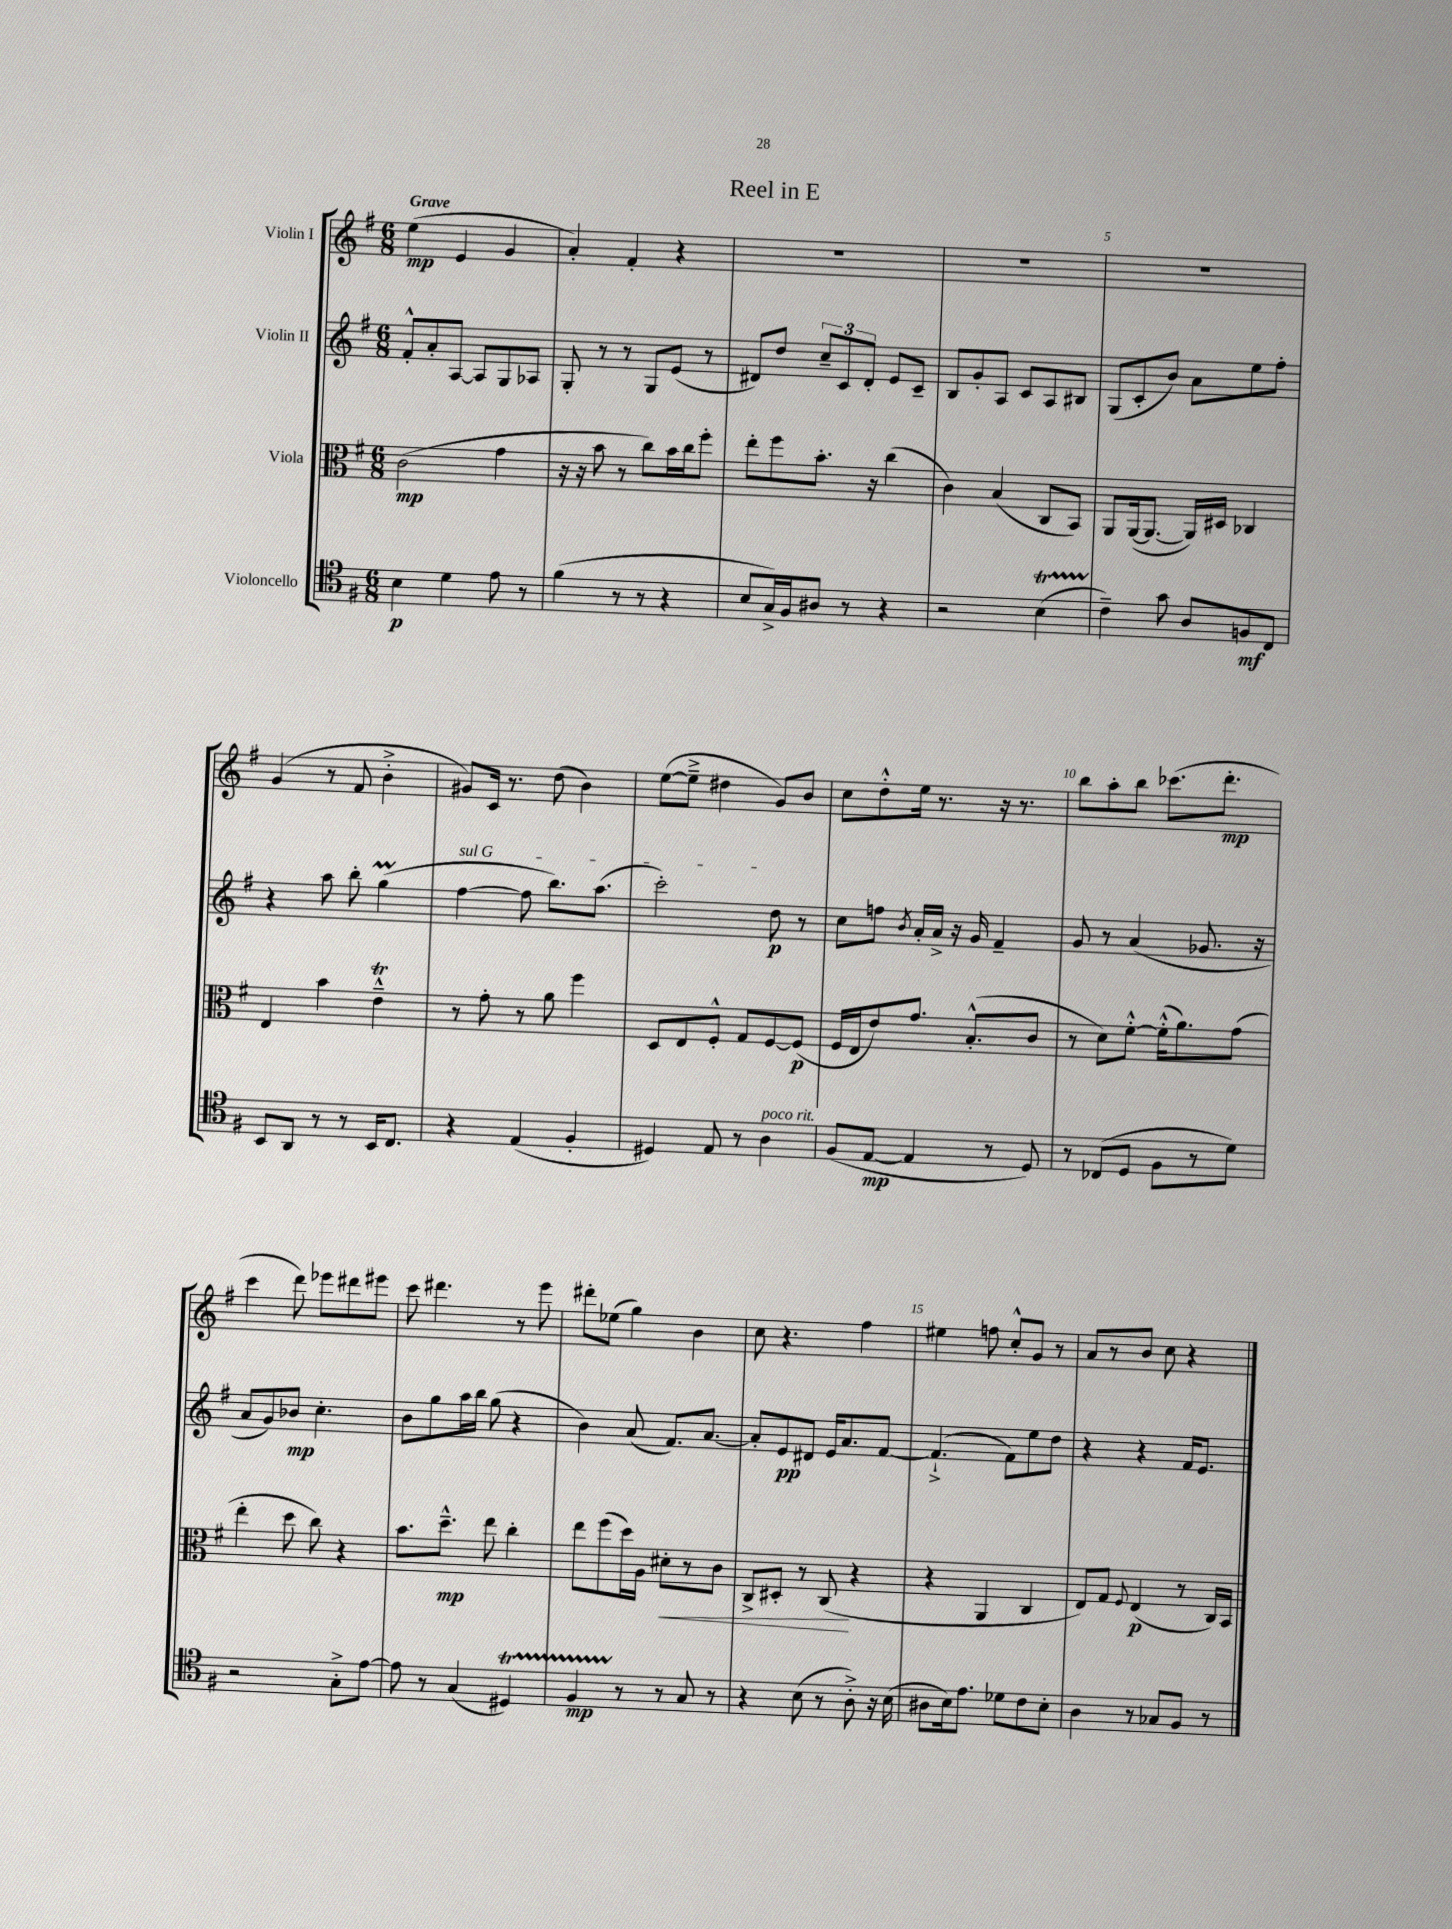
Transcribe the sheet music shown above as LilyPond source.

\header { title = "Reel in E" }
<<
\new StaffGroup <<
\new Staff = "s0" \with { instrumentName = "Violin I" } {
    \clef treble \key g \major \numericTimeSignature \time 6/8 \tempo "Grave"
    \autoBeamOff e''4\mp( e'4 g'4 |
    a'4-.) fis'4-. r4 |
    R2. |
    R2. |
    R2. |
    g'4( r8 fis'8 b'4-.-> |
    gis'8[) c'16] r8. d''8( b'4) |
    e''8[~( e''8]---> dis''4 g'8[) b'8] |
    c''8[ d''8-.-^ e''16] r8. r16 r8. |
    b''8[ a''8-. b''8] ces'''8.[( d'''8.]-.\mp |
    c'''4 d'''8) ees'''8[ dis'''8 eis'''8] |
    c'''8 dis'''4. r8 e'''8 |
    dis'''8[-. ees''8]( g''4) b'4 |
    c''8 r4. fis''4 |
    eis''4 f''8 c''8[-.-^ g'8] r8 |
    a'8[ r8 b'8] c''8 r4 \bar "|." |
}
\new Staff = "s1" \with { instrumentName = "Violin II" } {
    \clef treble \key g \major \numericTimeSignature \time 6/8
    \autoBeamOff fis'8[-.-^ a'8-. a8]~ a8[ g8 aes8] |
    g8-. r8 r8 g8[ e'8]( r8 |
    dis'8[) d''8] \tuplet 3/2 { c''8[-- c'8 dis'8]-. } e'8[ c'8]-- |
    b8[ g'8-. a8] c'8[ a8 bis8] |
    g8[( c'8-. b'8]) a'8[ e''8 fis''8]-. |
    r4 a''8 b''8-. g''4\prall( |
    \once \override TextSpanner.bound-details.left.text = \markup { \italic "sul G" } fis''4~\startTextSpan fis''8 b''8.[) a''8.]( |
    c'''2-.) d''8\p\stopTextSpan r8 |
    c''8[ f''8] \acciaccatura { b'8 } a'16[-. a'16]-> r16 g'16 fis'4-- |
    g'8 r8 a'4( ges'8. r16 |
    a'8[ g'8) bes'8]\mp c''4.-. |
    b'8[ g''8 a''16 b''16] g''8( r4 |
    b'4) a'8( fis'8.[) a'8.]~ |
    a'8[-. e'8\pp dis'8] e'16[ a'8. fis'8]~ |
    fis'4.-!->( fis'8[) e''8 d''8] |
    r4 r4 fis'16[ e'8.] \bar "|." |
}
\new Staff = "s2" \with { instrumentName = "Viola" } {
    \clef alto \key g \major \numericTimeSignature \time 6/8
    \autoBeamOff c'2\mp( g'4 |
    r16 r16 b'8 r8 c''8[) b'16 c''16 fis''8]-. |
    e''8[-. fis''8 b'8.]-. r16 c''4( |
    c'4) b4( c8[ b,8]) |
    a,8[ a,16~( a,8.]~ a,16[) dis16] ces4 |
    e4 b'4 e'4---^\trill |
    r8 g'8-. r8 a'8 fis''4 |
    d8[ e8 fis8]-.-^ g8[ fis8~ fis8]\p( |
    fis16[ e16 e'8) g'8.] b8.[-.-^( c'8] |
    r8 d'8[) fis'8]~-.-^ fis'16[-.-^( a'8.) g'8]( |
    e''4-. d''8 c''8) r4 |
    b'8.[ d''8.]---^\mp e''8 c''4-. |
    e''8[ fis''8( d''16) a16] dis'8[-.\< r8 c'8] |
    c8[-> dis8]-. r8 c8\!( r4 |
    r4 a,4 c4 |
    e8[) g8] \appoggiatura { fis8 } e4\p( r8 c16[) b,16] \bar "|." |
}
\new Staff = "s3" \with { instrumentName = "Violoncello" } {
    \clef tenor \key g \major \numericTimeSignature \time 6/8
    \autoBeamOff b4\p d'4 e'8 r8 |
    fis'4( r8 r8 r4 |
    b8[ g16->) fis16 ais8] r8 r4 |
    r2 b4\startTrillSpan( |
    c'4--\stopTrillSpan) g'8 a8[ f8\mf c8] |
    b,8[ a,8] r8 r8 b,16[ c8.] |
    r4 e4( fis4-. |
    dis4) e8 r8 a4^\markup { \italic "poco rit." } |
    fis8[( e8]~\mp e4 r8 d8) |
    r8 ces8[( d8] fis8[ r8 d'8]) |
    r2 g8[-.-> e'8]~ |
    e'8 r8 g4( dis4\startTrillSpan) |
    fis4\mp r8\stopTrillSpan r8 g8 r8 |
    r4 b8( r8 a8-.->) r16 b16( |
    ais8[ b16) e'8.] des'8[ c'8 b8]-. |
    a4 r8 ges8[ fis8] r8 \bar "|." |
}
>>
>>
\layout { \context { \Score \override BarNumber.break-visibility = ##(#f #t #t) barNumberVisibility = #(every-nth-bar-number-visible 5) } }
